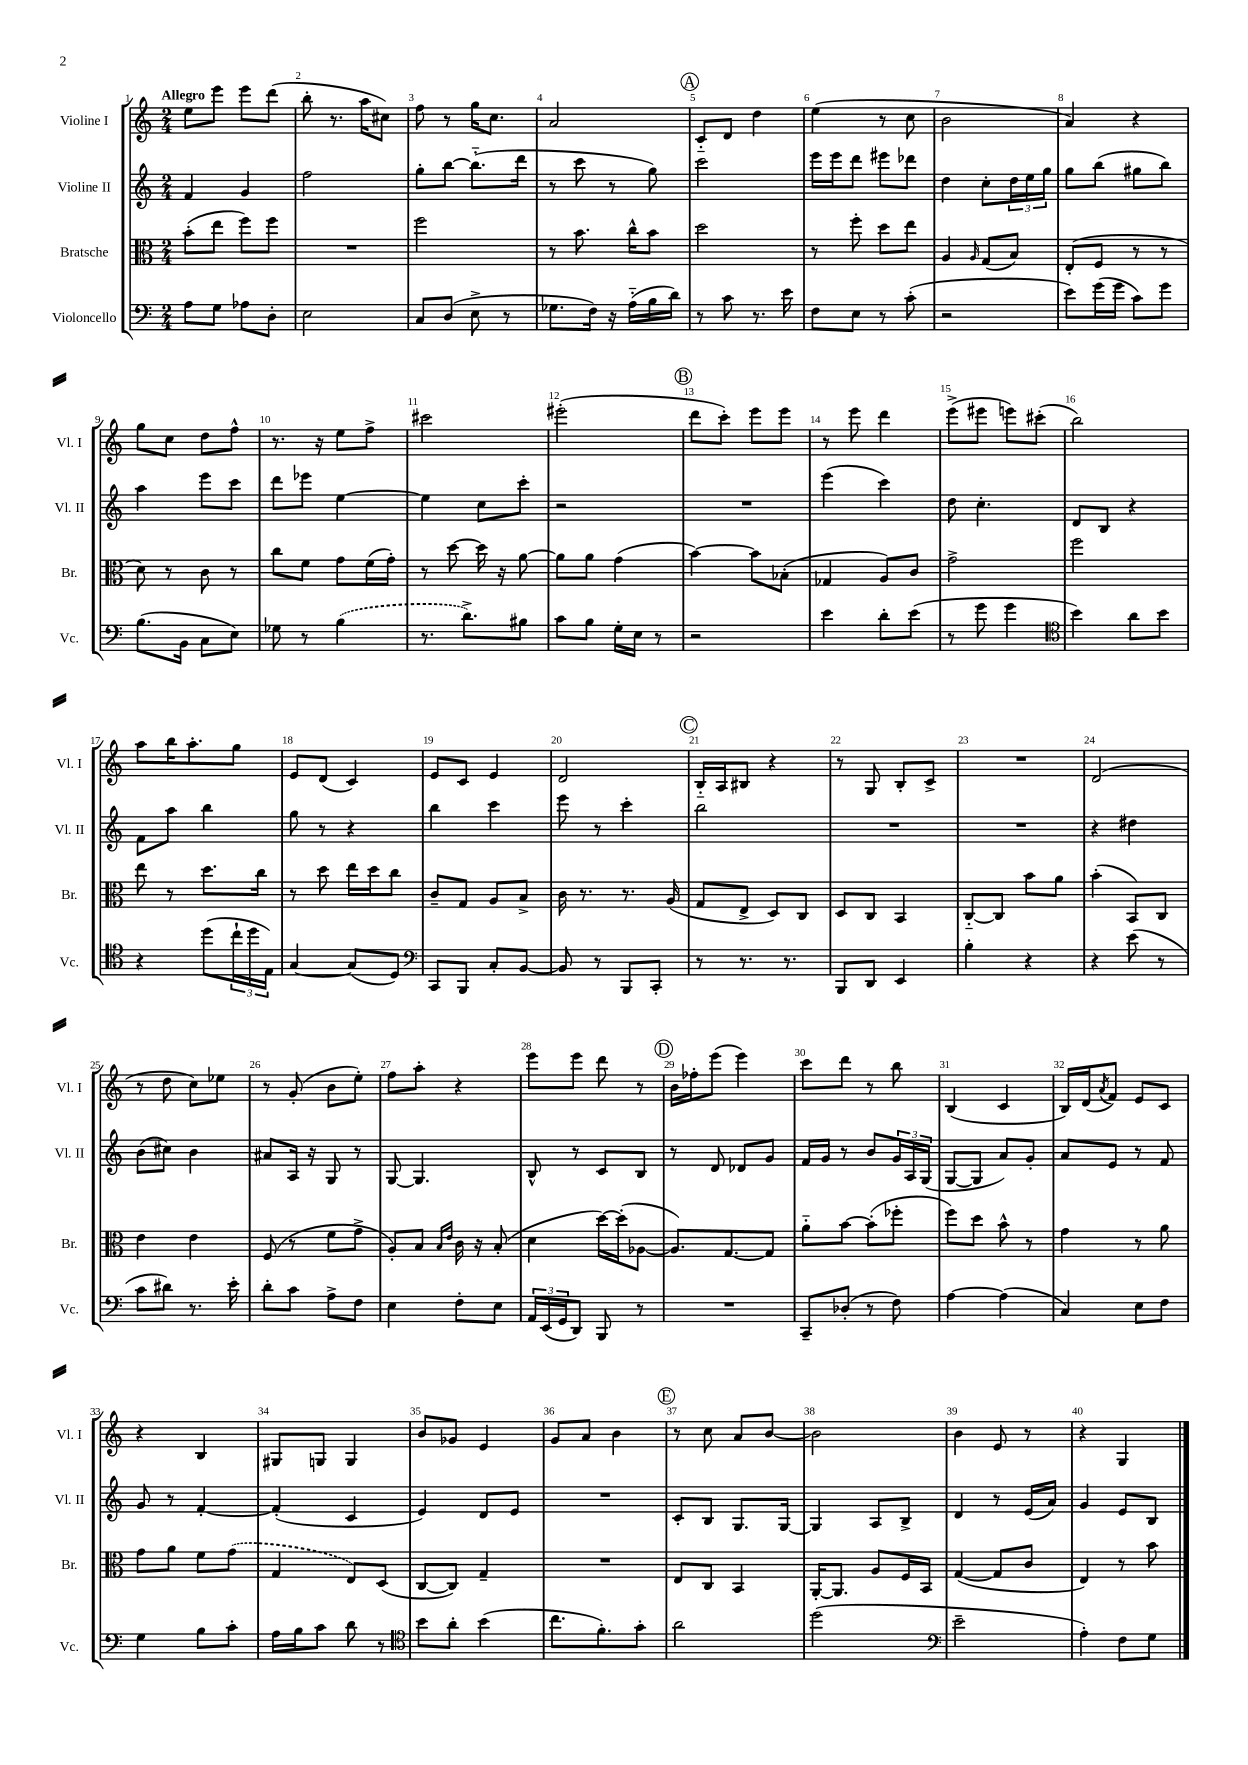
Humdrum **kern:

**kern	**kern	**kern	**kern
*part4	*part3	*part2	*part1
*staff4	*staff3	*staff2	*staff1
*I"Violoncello	*I"Bratsche	*I"Violine II	*I"Violine I
*I'Vc.	*I'Br.	*I'Vl. II	*I'Vl. I
*clefF4	*clefC3	*clefG2	*clefG2
*k[]	*k[]	*k[]	*k[]
*M2/4	*M2/4	*M2/4	*M2/4
=1	=1	=1	=1
!	!	!	!LO:TX:a:B:t=Allegro
8A\L	(8b'\L	4f/	8ee\L
8G\J	8ee\J	.	8eee\J
8A-X\L	8ff\L)	4g/	8eee\L
8D'\J	8ff\J	.	(8ddd\J
=2	=2	=2	=2
2E\	2r	2ff\	8bb'\
.	.	.	8.r
.	.	.	16aa\KL
.	.	.	8cc#X\J)
=3	=3	=3	=3
8C/L	2ff\	8gg'\L	8ff\
(8D/J	.	[8bb\J	8r
8E^\	.	(8.bb\L]	16gg\KL
.	.	.	8.cc\J
8r	.	.	.
.	.	16ddd\Jk	.
=4	=4	=4	=4
8.G-X\L	8r	8r	2a/
.	8.b\	8ccc\	.
16F\Jk)	.	.	.
16r	.	8r	.
(16A\LL	16cc^^\KL	.	.
16B\	8b\J	8gg\)	.
16d\JJ)	.	.	.
!!LO:REH:place=s1:t=A
=5	=5	=5	=5
8r	2dd\	2ccc\	8c/L
8c\	.	.	8d/J
8.r	.	.	4dd\
16e\	.	.	.
=6	=6	=6	=6
8F\L	8r	16eee\LL	(4ee\
.	.	16eee\J	.
8E\J	8ff'\	8ddd\J	.
8r	8dd\L	8eee#X\L	8r
(8c'\	8ee\J	8ddd-X\J	8cc\
=7	=7	=7	=7
2r	4A/	4dd\	2b\
.	16qqA/	.	.
.	(8G/L	8cc'\L	.
.	8B/J)	24dd\L	.
.	.	24ee\	.
.	.	24gg\JJ	.
=8	=8	=8	=8
8e\L)	(8E'/L	8gg\L	4a/)
(16g\L	8F/J	(8bb\J	.
16g\JJ	.	.	.
8c\L)	8r	8gg#X\L	4r
8g\J	8r	8bb\J)	.
!!LO:LB:g=z
=9	=9	=9	=9
(8.B\L	8d\)	4aa\	8gg\L
.	8r	.	8cc\J
16BB\Jk	.	.	.
8C\L	8c\	8eee\L	8dd\L
8E\J)	8r	8ccc\J	8ff^^\J
=10	=10	=10	=10
8G-X\	8cc\L	8ddd\L	8.r
8r	8f\J	8eee-X\J	.
.	.	.	16r
(4B\	8g\L	[4ee\	8ee\L
.	(16f\L	.	8ff^\J
.	16g'\JJ)	.	.
=11	=11	=11	=11
8.r	8r	4ee\]	2ccc#X\
.	[8dd\	.	.
8.d^\L)	.	.	.
.	16dd\]	8cc\L	.
.	16r	.	.
8B#X\J	[8a\	8ccc'\J	.
=12	=12	=12	=12
8c\L	8a\L]	2r	(2eee#X'\
8B\J	8a\J	.	.
16G'\LL	(4g\	.	.
16E\JJ	.	.	.
8r	.	.	.
!!LO:REH:place=s1:t=B
=13	=13	=13	=13
2r	[4b\)	2r	8ddd\L
.	.	.	8ccc'\J)
.	8b\L]	.	8eee\L
.	(8B-X'\J	.	8eee\J
=14	=14	=14	=14
4e\	4G-X/	(4eee\	8r
.	.	.	8eee\
8d'\L	8A/L)	4ccc\)	4ddd\
(8e\J	8c/J	.	.
=15	=15	=15	=15
8r	2g^\	8dd\	(8eee^\L
8g\	.	4.cc'\	8eee#X\J
4g\	.	.	8eeen\L)
.	.	.	(8ccc#X'\J
=16	=16	=16	=16
*clefC4	*	*	*
4b\)	2ff\	8d/L	2bb\)
.	.	8B/J	.
8a\L	.	4r	.
8b\J	.	.	.
!!LO:LB:g=z
=17	=17	=17	=17
4r	8ee\	8f\L	8aa\L
.	8r	8aa\J	16bb\K
.	.	.	8.aa'\
(8dd\L	8.dd\L	4bb\	.
24cc`\L	.	.	8gg\J
24dd\	.	.	.
.	16cc\Jk	.	.
24E\JJ)	.	.	.
=18	=18	=18	=18
[4G/	8r	8gg\	8e/L
.	8dd\	8r	(8d/J
(8G/L]	16ee\LL	4r	4c/)
.	16dd\J	.	.
8D/J)	8cc\J	.	.
=19	=19	=19	=19
*clefF4	*	*	*
8CC/L	8c~/L	4bb\	8e/L
8BBB/J	8G/J	.	8c/J
8C'/L	8A/L	4ccc\	4e/
[8BB/J	8B^/J	.	.
=20	=20	=20	=20
8BB/]	16c\	8eee\	2d/
.	8.r	.	.
8r	.	8r	.
8BBB/L	8.r	4ccc'\	.
8CC'/J	.	.	.
.	(16A/	.	.
!!LO:REH:place=s1:t=C
=21	=21	=21	=21
8r	8G/L	2bb\	16B/LL
.	.	.	16A/J
8.r	8E^/J	.	8B#X/J
.	8D/L)	.	4r
8.r	.	.	.
.	8C/J	.	.
=22	=22	=22	=22
8BBB/L	8D/L	2r	8r
8DD/J	8C/J	.	8G/
4EE/	4BB/	.	8B'/L
.	.	.	8c^/J
=23	=23	=23	=23
4B'\	[8C/L	2r	2r
.	8C/J]	.	.
4r	8b\L	.	.
.	8a\J	.	.
=24	=24	=24	=24
4r	(4b'\	4r	(2d/
(8e\	8BB/L)	4dd#X\	.
8r	8C/J	.	.
!!LO:LB:g=z
=25	=25	=25	=25
8c\L	4e\	(8b\L	8r
8d#X\J)	.	8cc#X\J)	8dd\
8.r	4e\	4b\	8cc\L)
.	.	.	8ee-X\J
16e'\	.	.	.
=26	=26	=26	=26
8d'\L	(8F/	8a#X/L	8r
8c\J	8r	16A/Jk	(8g'/
.	.	16r	.
8A^\L	8f\L	8G/	8b\L
8F\J	8g^\J	8r	8ee'\J)
=27	=27	=27	=27
4E\	8A'/L)	[8G/	8ff\L
.	8B/J	4.G/]	8aa'\J
.	16qqB/LL	.	.
.	16qqe/JJ	.	.
8F'\L	16c\	.	4r
.	16r	.	.
8E\J	(8B'/	.	.
=28	=28	=28	=28
24AA/LL	4d\	8B^^/	8eee\L
(24EE/	.	.	.
24GG/J	.	.	.
8DD/J)	.	8r	8eee\J
8BBB/	[16dd\LL)	8c/L	8ddd\
.	(16dd'\J]	.	.
8r	[8A-X\J	8B/J	8r
!!LO:REH:place=s1:t=D
=29	=29	=29	=29
2r	8.A-/L])	8r	16b\LL
.	.	.	16ff-X'\J
.	.	8d/	(8eee\J
.	[8.G/	.	.
.	.	8d-X/L	4eee\)
.	8G/J]	8g/J	.
=30	=30	=30	=30
8CC~/L	8a\L	16f/LL	8ccc\L
.	.	16g/JJ	.
(8D-X'/J	[8b\J	8r	8ddd\J
8r	(8b'\L]	8b/L	8r
8F\)	8ff-X'\J	24g/L	8bb\
.	.	24A/	.
.	.	(24G/JJ	.
=31	=31	=31	=31
[4A\	8ff\L)	[8G/L	(4B/
.	8dd\J	8G/J]	.
(4A\]	8b^^\	8a/L)	4c/
.	8r	8g'/J	.
=32	=32	=32	=32
4C/)	4g\	8a/L	16B/LL)
.	.	.	(16d/J
.	.	.	8qa/
.	.	8e/J	8f/J)
8E\L	8r	8r	8e/L
8F\J	8a\	8f/	8c/J
!!LO:LB:g=z
=33	=33	=33	=33
4G\	8g\L	8g/	4r
.	8a\J	8r	.
8B\L	8f\L	[4f'/	4B/
8c'\J	(8g\J	.	.
=34	=34	=34	=34
16A\LL	4G/	(4f'/]	8G#X/L
16B\J	.	.	.
8c\J	.	.	8Gn/J
8d\	8E/L)	4c/	4G/
8r	(8D/J	.	.
=35	=35	=35	=35
*clefC4	*	*	*
8b\L	[8C/L	4e/)	8b/L
8a'\J	8C/J])	.	8g-X/J
(4b\	4G~/	8d/L	4e/
.	.	8e/J	.
=36	=36	=36	=36
8.cc\L	2r	2r	8g/L
.	.	.	8a/J
8.f'\)	.	.	.
.	.	.	4b\
8g'\J	.	.	.
!!LO:REH:place=s1:t=E
=37	=37	=37	=37
2a\	8E/L	8c'/L	8r
.	8C/J	8B/J	8cc\
.	4BB/	8.G/L	8a/L
.	.	.	[8b/J
.	.	[16G/Jk	.
=38	=38	=38	=38
(2dd\	[16AA'/KL	4G/]	2b\]
.	8.AA/J]	.	.
.	8A/L	8A/L	.
.	16F/L	8B^/J	.
.	16BB/JJ	.	.
=39	=39	=39	=39
*clefF4	*	*	*
2e~\	([4G/	4d/	4b\
.	8G/L]	8r	8e/
.	8c/J	(16e/LL	8r
.	.	16a/JJ)	.
=40	=40	=40	=40
4A'\)	4E/)	4g/	4r
8F\L	8r	8e/L	4G/
8G\J	8b\	8B/J	.
==	==	==	==
*-	*-	*-	*-
